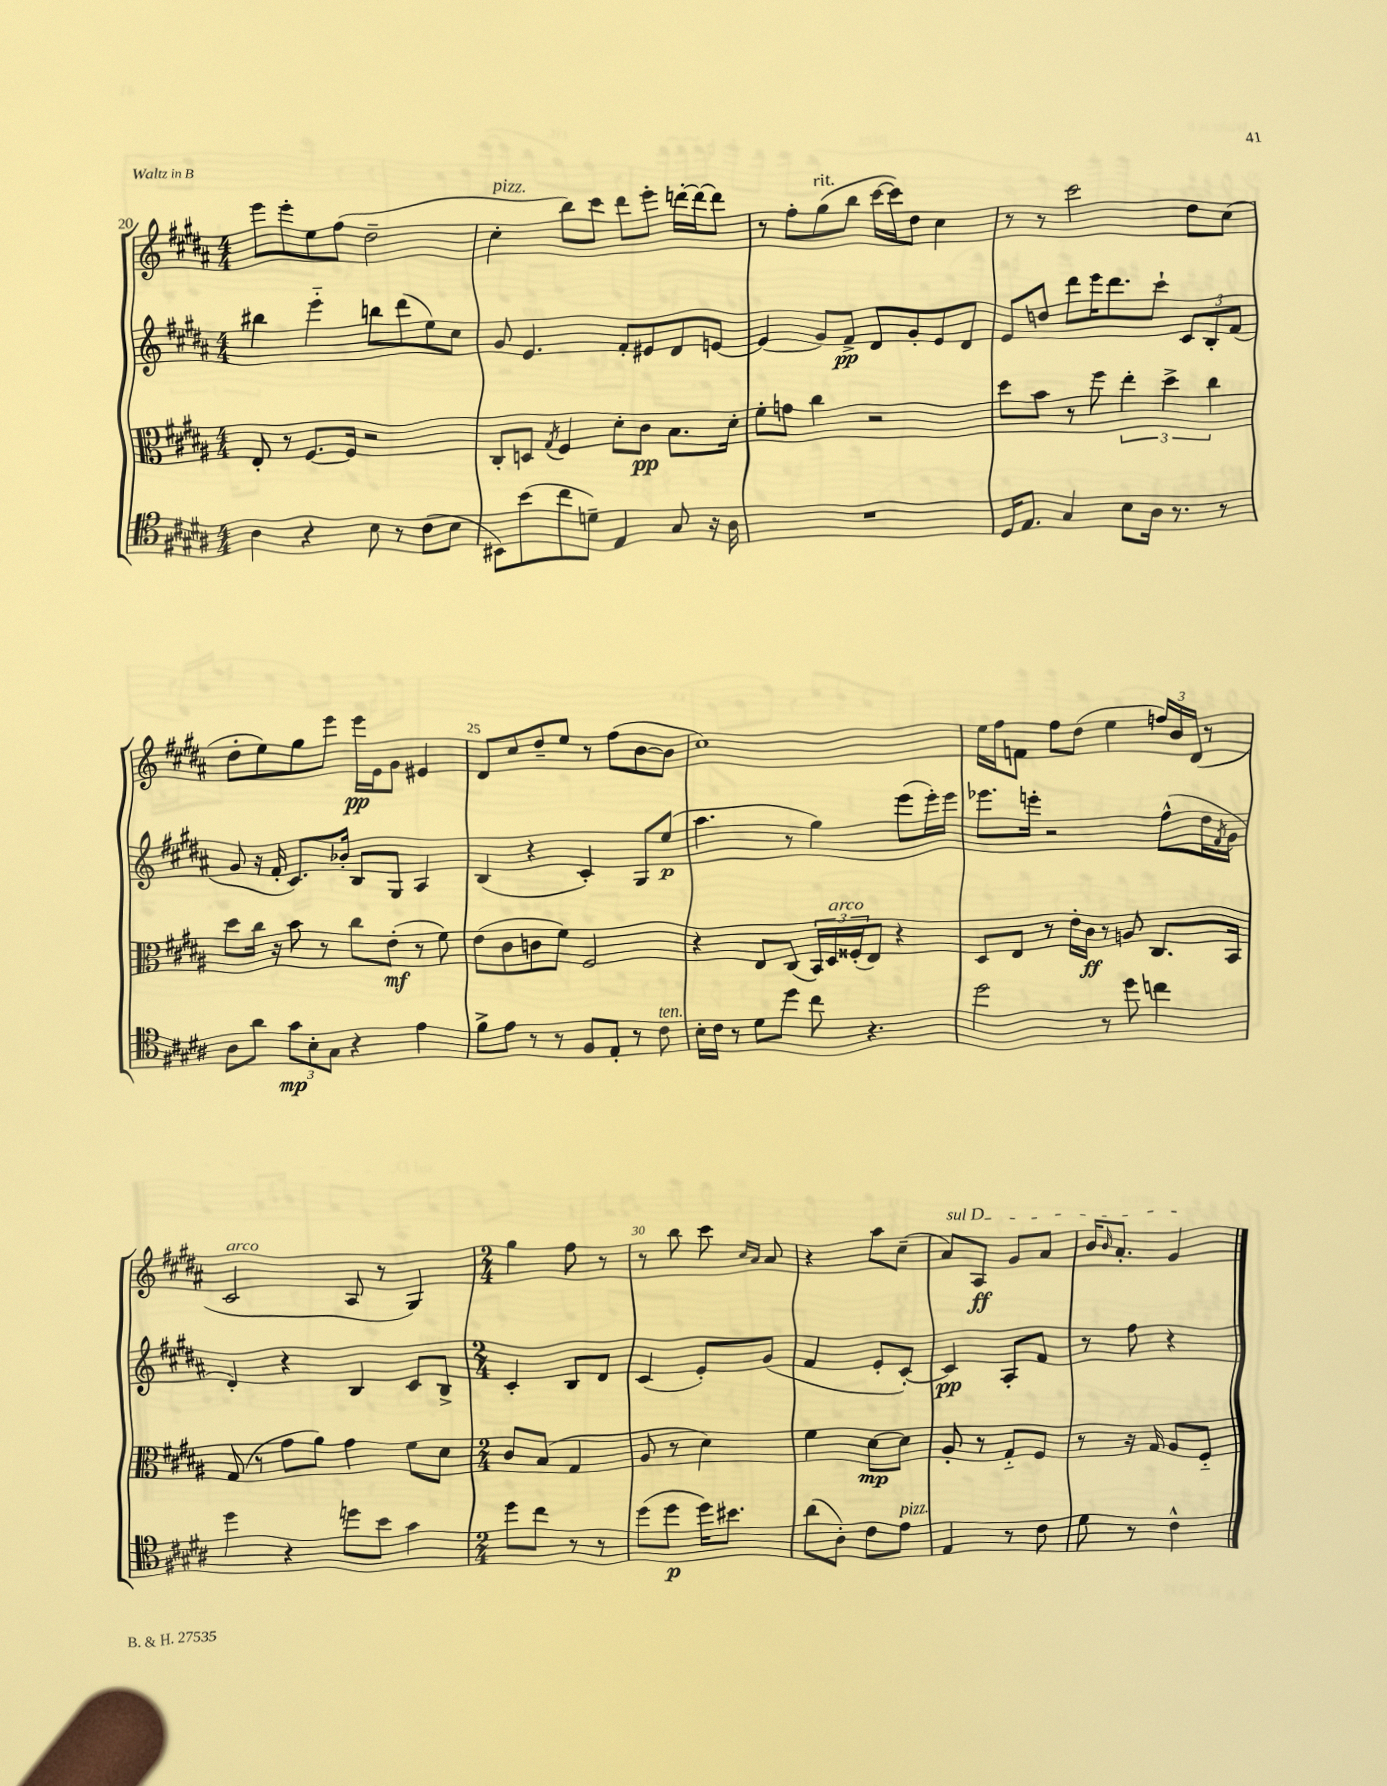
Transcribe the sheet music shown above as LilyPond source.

<<
\new StaffGroup <<
\new Staff = "s0" {
    \clef treble \key b \major \numericTimeSignature \time 4/4
    e'''8 e'''8-. e''8 fis''8( dis''2-- |
    cis''4-.^\markup { \italic "pizz." } b''8) cis'''8 dis'''8 e'''8-. d'''16~-. d'''16~ d'''8 |
    r8 fis''8-. gis''8^\markup { \italic "rit." }( b''8 cis'''16~ cis'''16) dis''8 cis''4 |
    r8 r8 cis'''2 dis''8 cis''8( |
    dis''8-. e''8) gis''8 e'''8 e'''16\pp e'16 gis'8 eis'4 |
    dis'8 cis''8 dis''8-- e''8 r8 fis''8( b'8~ b'8 |
    cis''1) |
    e''16 fis''16 f'8 fis''8 dis''8( e''4 \tuplet 3/2 { f''16) b'16 dis'16( } r8 |
    cis'2^\markup { \italic "arco" } ais8 r8 gis4) |
    \numericTimeSignature \time 2/4 gis''4 fis''8 r8 |
    r8 b''8 cis'''8 \grace { cis''16 ais'16 } ais'8 |
    r4 ais''8 cis''8--( |
    \once \override TextSpanner.bound-details.left.text = \markup { \italic "sul D" } ais'8\startTextSpan) ais8\ff gis'8 ais'8 |
    b'16 \grace { b'16 } ais'8.-. gis'4\stopTextSpan \bar "|." |
}
\new Staff = "s1" {
    \clef treble \key b \major \numericTimeSignature \time 4/4
    bis''4 e'''4-_ b''8 dis'''8( e''8) cis''8 |
    gis'8 e'4. fis'8-. eis'8 dis'8 e'8~ |
    e'4( gis'8) fis'8->\pp dis'8 gis'8-. e'8 dis'8 |
    e'8 d''8 dis'''8 e'''16 dis'''8. cis'''8-! \tuplet 3/2 { cis'8 b8-. fis'8( } |
    gis'8 r16 fis'16-. cis'8.) bes'16-. b8 gis8 ais4 |
    b4( r4 cis'4-.) gis8 e''8\p( |
    ais''4. r8 gis''4) e'''8( e'''16-.) e'''16 |
    ees'''8. e'''16-. r2 fis''8-^( dis''16 \acciaccatura { fis'8 } gis'16 |
    dis'4-.) r4 b4 cis'8 b8-> |
    \numericTimeSignature \time 2/4 cis'4-. b8 dis'8 |
    cis'4( e'8-.) gis'8( |
    fis'4 e'8-. cis'8~-.) |
    cis'4\pp ais8-. fis'8 |
    r8 fis''8 r4 \bar "|." |
}
\new Staff = "s2" {
    \clef alto \key b \major \numericTimeSignature \time 4/4
    e8-. r8 fis8.~ fis16 r2 |
    cis8-. d8 \acciaccatura { gis8 } fis4 dis'8-. cis'8\pp b8. dis'16-. |
    fis'8-. g'8 cis''4 r2 |
    dis''8 b'8 r8 fis''8 \tuplet 3/2 { e''4-. dis''4-> cis''4 } |
    dis''8 cis''16 r16 b'8 r8 cis''8 e'8-.\mf( r8 fis'8) |
    e'8( cis'8 c'8 fis'8) fis2 |
    r4 e8 cis8( \tuplet 3/2 { b,16) dis16^\markup { \italic "arco" } fisis16-.( } e8) r4 |
    dis8 e8 r8 e'16-. cis'16\ff r8 a8 cis8. b,16 |
    gis8( r8 gis'8 ais'8) gis'4 fis'8 dis'8 |
    \numericTimeSignature \time 2/4 cis'8 b8( gis4 |
    ais8 r8 dis'4) |
    fis'4 dis'8~\mp dis'8 |
    ais8-. r8 gis8-_ fis8 |
    r8 r16 gis16 ais8 fis8-_ \bar "|." |
}
\new Staff = "s3" {
    \clef tenor \key b \major \numericTimeSignature \time 4/4
    ais4 r4 b8 r8 cis'8( b8 |
    bis,8) b'8( cis''8 d'8--) e4 gis8 r16 ais16 |
    R1 |
    dis16 e8. gis4 b8 ais16 r8. r8 |
    ais8 ais'8 \tuplet 3/2 { gis'8\mp b8-. gis8 } r4 e'4 |
    fis'8-> e'8 r8 r8 fis8 e8-. r8 cis'8^\markup { \italic "ten." } |
    b16-. cis'16 r8 dis'8 dis''8 cis''8 r4. |
    dis''2 r8 dis''8 c''4 |
    dis''4 r4 d''8 b'8 gis'4 |
    \numericTimeSignature \time 2/4 dis''8 cis''8 r8 r8 |
    dis''8( dis''8\p dis''16) bis'8. |
    ais'8( ais8-.) cis'8 e'8^\markup { \italic "pizz." } |
    e4 r8 cis'8 |
    dis'8 r8 cis'4-^ \bar "|." |
}
>>
>>
\layout { \context { \Score currentBarNumber = #20 \override BarNumber.break-visibility = ##(#f #t #t) barNumberVisibility = #(every-nth-bar-number-visible 5) } }
